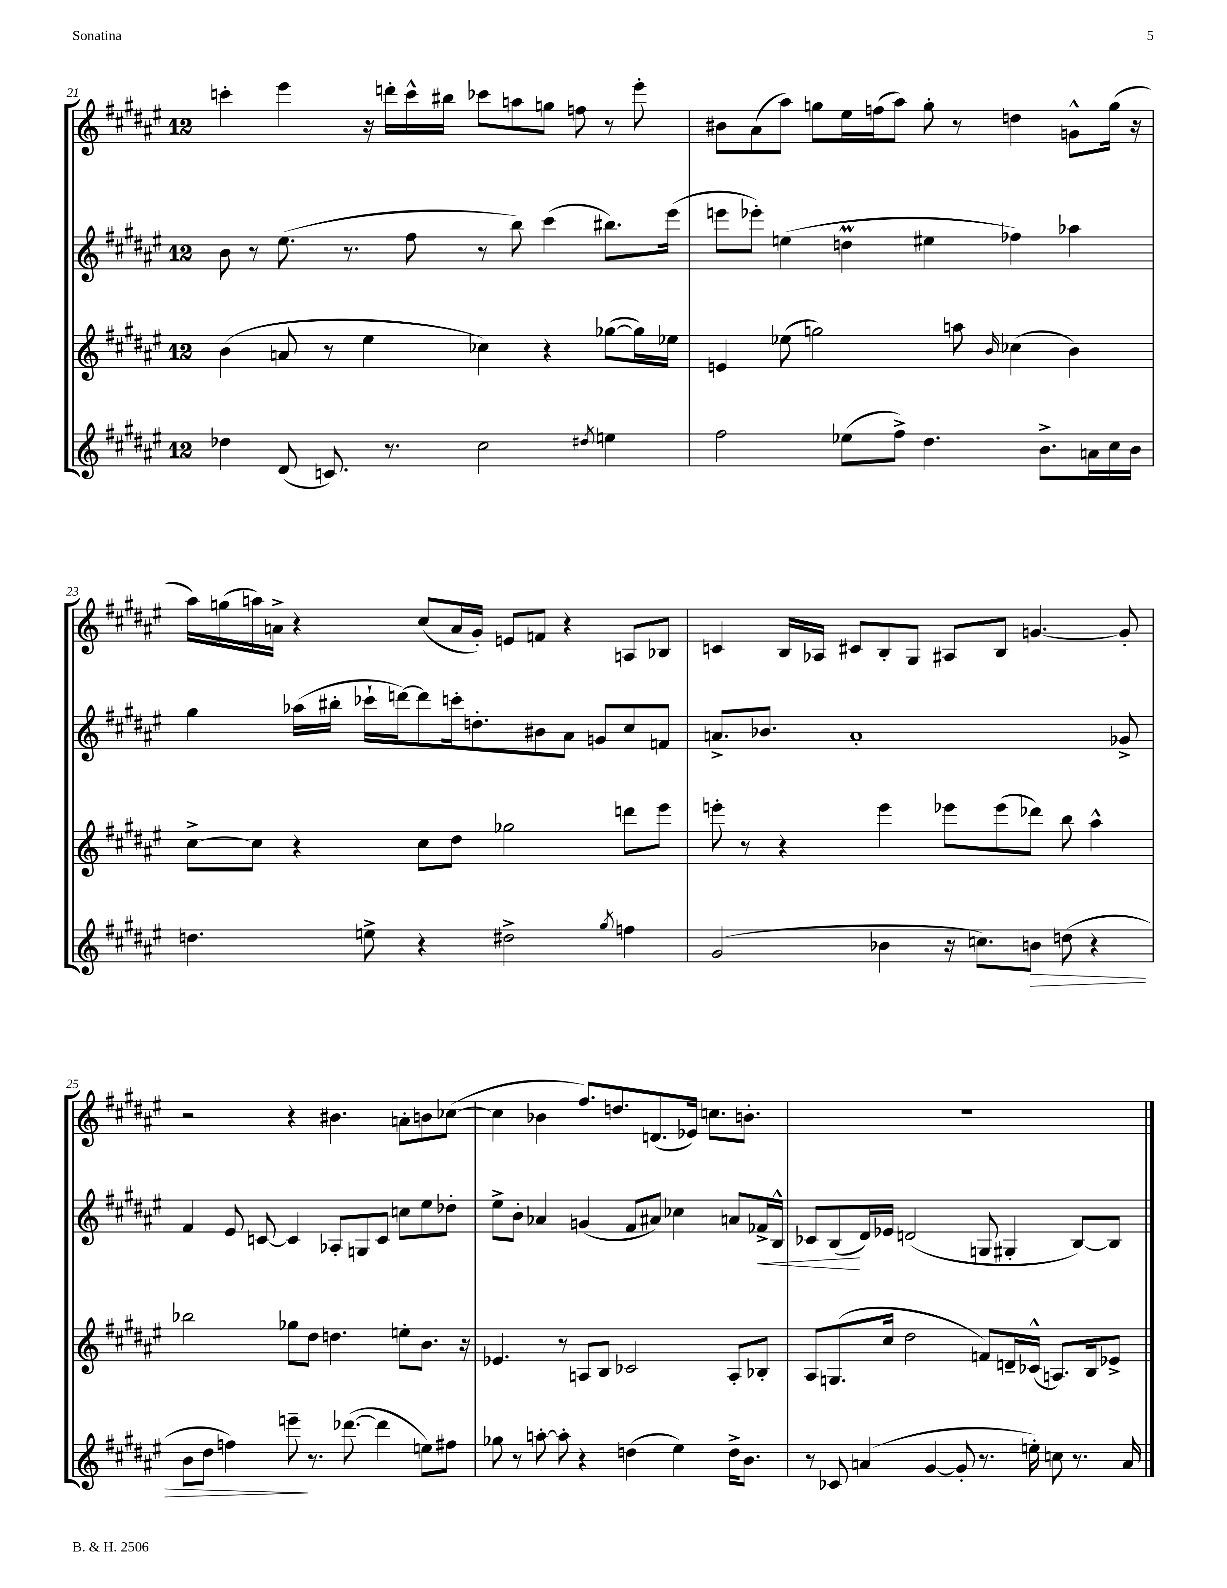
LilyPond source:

<<
\new StaffGroup <<
\new Staff = "s0" {
    \clef treble \key fis \major \once \override Staff.TimeSignature.style = #'single-digit \time 12/8
    c'''4-. eis'''4 r16 d'''16-. c'''16-^ bis''16 ces'''8 a''8 g''8 f''8 r8 eis'''8-. |
    bis'8 ais'8( ais''8) g''8 eis''16 f''16( ais''8) g''8-. r8 d''4 g'8-^ g''16( r16 |
    ais''16) g''16( a''16) a'16-> r4 cis''8( a'16 gis'16-.) e'8 f'8 r4 a8 bes8 |
    c'4 b16 aes16 cis'8 b8-. gis8 ais8 b8 g'4.~ g'8-. |
    r2 r4 bis'4. a'8-. b'8 ces''8~( |
    ces''4 bes'4 fis''8.) d''8. d'8.( ees'16) c''8. b'8.-. |
    R1. \bar "|." |
}
\new Staff = "s1" {
    \clef treble \key fis \major \once \override Staff.TimeSignature.style = #'single-digit \time 12/8
    b'8 r8 eis''8.( r8. fis''8 r8 b''8) cis'''4( bis''8.) eis'''16( |
    e'''8 ees'''8-.) e''4( d''4\prall eis''4 fes''4) aes''4 |
    gis''4 aes''16( bis''16-. ces'''16-! d'''16~) d'''8 c'''16-. d''8.-. bis'8 ais'8 g'8 cis''8 f'8 |
    a'8.-> bes'8. a'1-. ges'8-> |
    fis'4 eis'8 c'8~ c'4 aes8-. g8 c'8 c''8 eis''8 des''8-. |
    eis''8-> b'8-. aes'4 g'4( fis'8 ais'8) ces''4 a'8 fes'16->\< b16-^ |
    ces'8 b8\!( dis'16) ees'16 d'2( g8 gis4-. b8~) b8 \bar "|." |
}
\new Staff = "s2" {
    \clef treble \key fis \major \once \override Staff.TimeSignature.style = #'single-digit \time 12/8
    b'4( a'8 r8 eis''4 ces''4) r4 ges''8~( ges''16) ees''16 |
    e'4 ees''8( g''2) a''8 \grace { b'16 } ces''4( b'4) |
    cis''8~-> cis''8 r4 cis''8 dis''8 ges''2 d'''8 eis'''8 |
    e'''8-. r8 r4 e'''4 ees'''8 ees'''8( des'''8) b''8 ais''4-^ |
    bes''2 ges''8 dis''8 d''4. e''8-. b'8. r16 |
    ees'4. r8 a8 b8 ces'2 a8-. bes8-. |
    ais8 g8.( cis''16 dis''2 f'8) d'16-- ces'16-^( a8.) b16 ees'8-> \bar "|." |
}
\new Staff = "s3" {
    \clef treble \key fis \major \once \override Staff.TimeSignature.style = #'single-digit \time 12/8
    des''4 dis'8( c'8.) r8. cis''2 \acciaccatura { dis''8 } e''4 |
    fis''2 ees''8( fis''8->) dis''4. b'8.-> a'16 cis''16 b'16 |
    d''4. e''8-> r4 dis''2-> \acciaccatura { gis''8 } f''4 |
    gis'2( bes'4 r16 c''8.) b'8\> d''8( r4 |
    b'8 dis''8 f''4) e'''8--\! r8. des'''8.~( des'''4 e''8) fis''8 |
    ges''8 r8 a''8~-. a''8-. r4 d''4( eis''4) d''16-> b'8. |
    r8 ces'8 a'4( gis'4~ gis'8-. r8. e''16-.) c''8 r8. a'16 \bar "|." |
}
>>
>>
\layout { \context { \Score currentBarNumber = #21 } }
